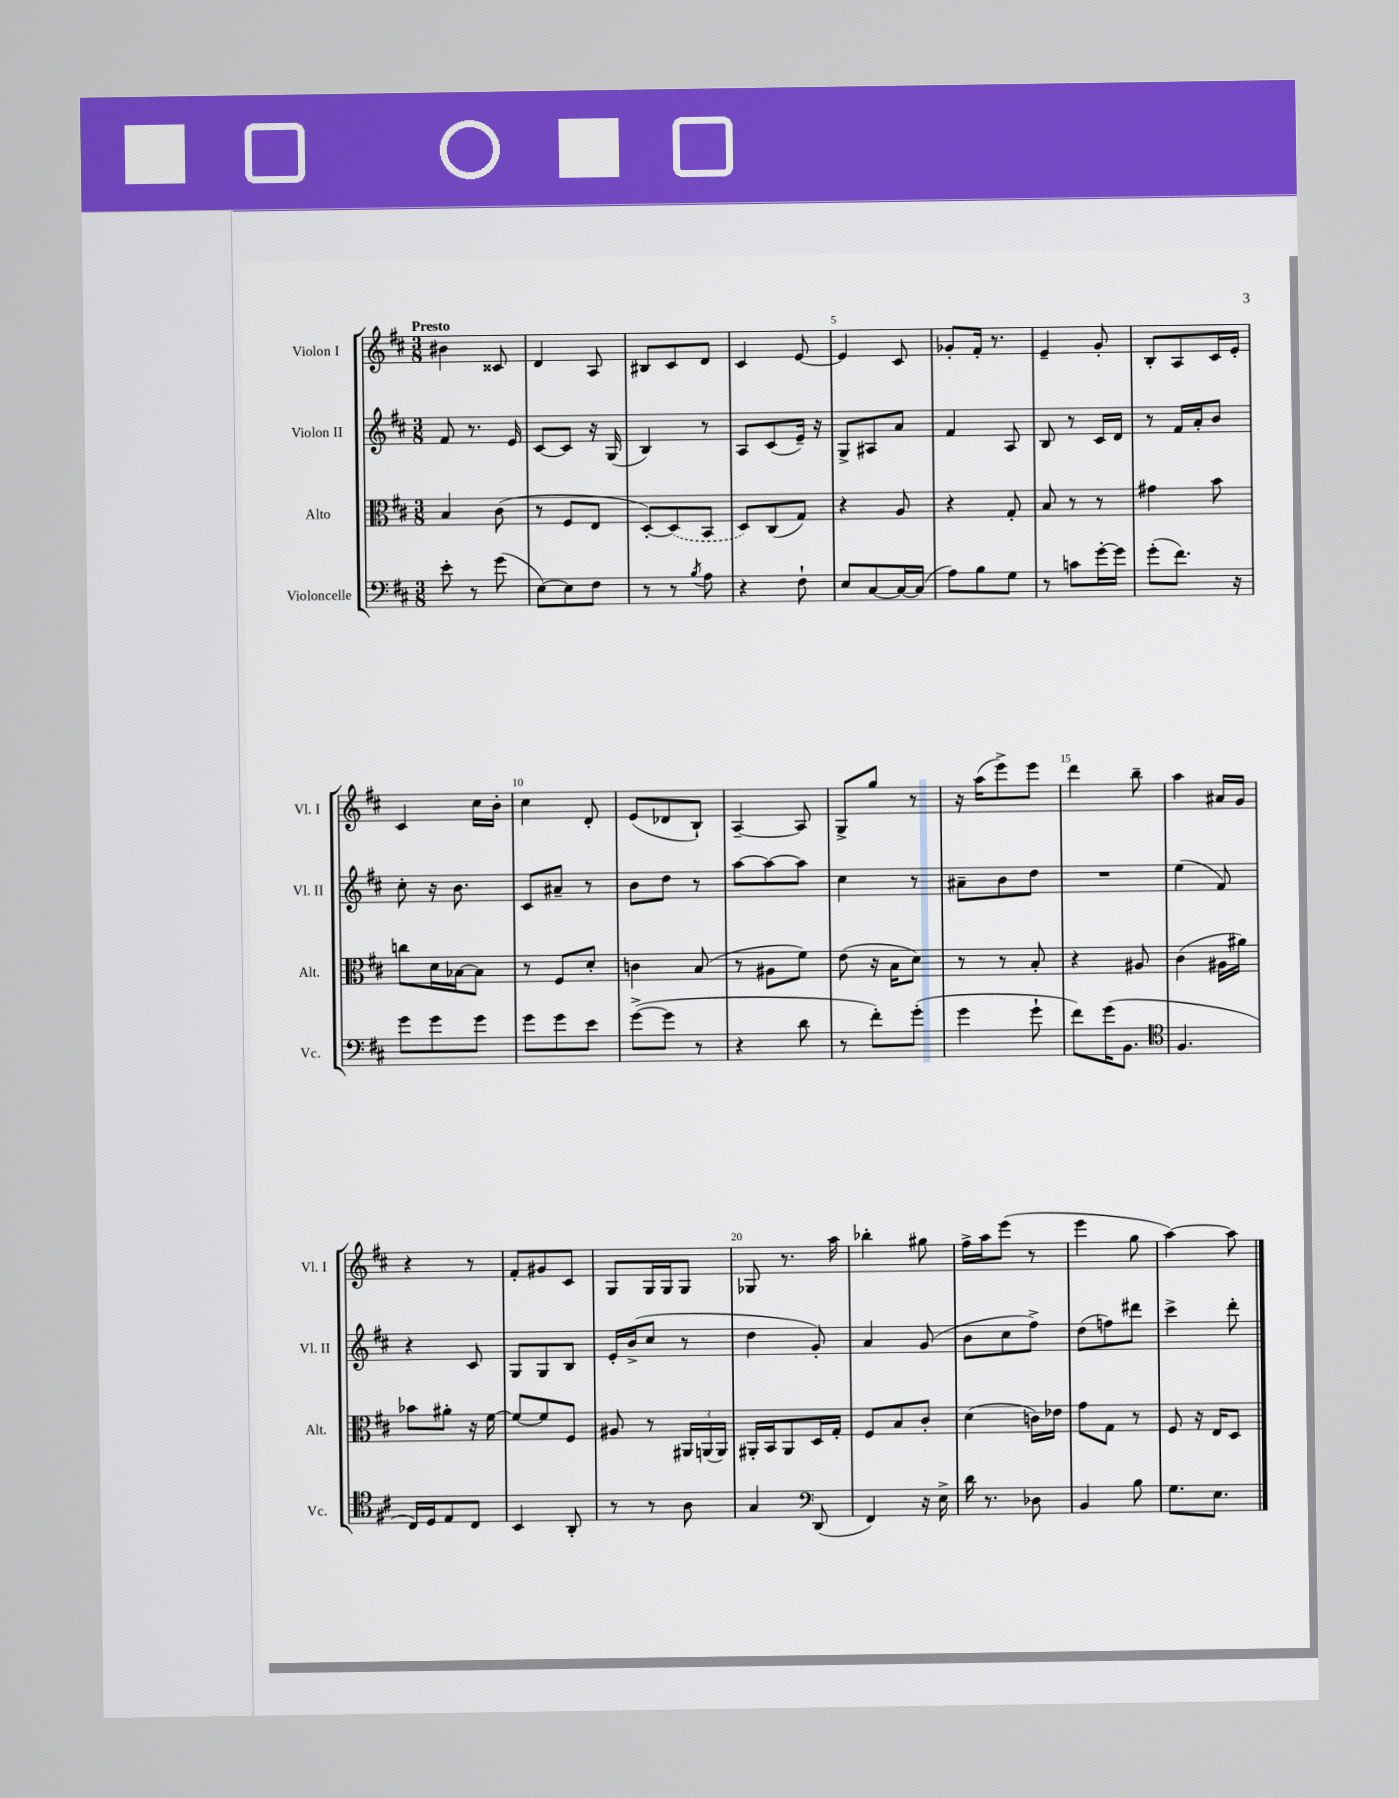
<<
\new StaffGroup <<
\new Staff = "s0" \with { instrumentName = "Violon I" shortInstrumentName = "Vl. I" } {
    \clef treble \key d \major \numericTimeSignature \time 3/8 \tempo "Presto"
    bis'4 cisis'8 |
    d'4 a8 |
    bis8 cis'8 d'8 |
    cis'4 e'8~ |
    e'4 cis'8 |
    ges'8-. fis'16-. r8. |
    e'4-- g'8-. |
    b8-. a8 cis'16 e'16-. |
    cis'4 cis''16 b'16-. |
    cis''4 d'8-. |
    e'8( des'8 b8-!) |
    a4~-- a8 |
    g8-> g''8 r8 |
    r16 a''16( e'''8->) e'''8 |
    d'''4 b''8-- |
    a''4 ais'16 g'16 |
    r4 r8 |
    fis'8-. gis'8 cis'8 |
    g8 g16 g16 g8 |
    ges8 r8. a''16 |
    bes''4-. gis''8 |
    fis''16-> a''16 e'''8( r8 |
    e'''4 g''8 |
    a''4~) a''8 \bar "|." |
}
\new Staff = "s1" \with { instrumentName = "Violon II" shortInstrumentName = "Vl. II" } {
    \clef treble \key d \major \numericTimeSignature \time 3/8
    fis'8 r8. e'16 |
    cis'8~ cis'8 r16 g16( |
    b4) r8 |
    a8 cis'8( e'16--) r16 |
    g8-> ais8 a'8 |
    fis'4 a8 |
    b8 r8 cis'16 d'16 |
    r8 fis'16 a'16-. b'8 |
    cis''8-. r16 b'8. |
    cis'8 ais'8-- r8 |
    b'8 d''8 r8 |
    a''8~ a''8~ a''8 |
    cis''4 r8 |
    ais'8-- b'8 d''8 |
    R4. |
    e''4( fis'8) |
    r4 cis'8 |
    g8 g8 b8 |
    e'16-. b'16->( cis''8 r8 |
    d''4 g'8-.) |
    a'4 g'8( |
    b'8 cis''8 fis''8->) |
    d''8( f''8) dis'''8 |
    cis'''4-> d'''8-. \bar "|." |
}
\new Staff = "s2" \with { instrumentName = "Alto" shortInstrumentName = "Alt." } {
    \clef alto \key d \major \numericTimeSignature \time 3/8
    b4 cis'8( |
    r8 fis8 e8 |
    d8~-.) \once \slurDashed d8( b,8 |
    d8) cis8( g8) |
    r4 a8 |
    r4 g8-. |
    b8 r8 r8 |
    gis'4 b'8 |
    c''8 d'16 bes16~ bes8 |
    r8 fis8 d'8-. |
    c'4 b8( |
    r8 ais8 fis'8) |
    e'8( r16 b16 d'8) |
    r8 r8 b8-. |
    r4 ais8 |
    cis'4( ais16 ais'16) |
    bes'8 ais'8-. r16 fis'16~ |
    fis'8~ fis'8 fis8 |
    ais8 r8 \tuplet 3/2 { ais,16 a,16( a,16) } |
    ais,16-. b,16 ais,8 d16 g16-. |
    fis8 b8 cis'8-. |
    d'4( c'16) ees'16 |
    g'8 g8 r8 |
    fis8 r16 e16 d8 \bar "|." |
}
\new Staff = "s3" \with { instrumentName = "Violoncelle" shortInstrumentName = "Vc." } {
    \clef bass \key d \major \numericTimeSignature \time 3/8
    e'8-. r8 g'8( |
    e8~) e8 fis8 |
    r8 r8 \acciaccatura { b8 } a8 |
    r4 fis8-! |
    e8 cis8~ cis16~ cis16( |
    a8) b8 g8 |
    r8 c'8 g'16~-. g'16 |
    g'8-.( fis'8.) r16 |
    g'8 g'8 g'8 |
    g'8 g'8 e'8 |
    g'8~->( g'8 r8 |
    r4 d'8 |
    r8 fis'8-.) g'8-.( |
    g'4 g'8-! |
    fis'8) g'16( b,8. |
    \clef tenor fis4. |
    cis16) d16 e8 cis8 |
    b,4 a,8-. |
    r8 r8 a8 |
    g4 \clef bass d,8( |
    fis,4) r16 e16-> |
    d'16 r8. des8 |
    b,4 b8 |
    g8. e8. \bar "|." |
}
>>
>>
\layout { \context { \Score \override BarNumber.break-visibility = ##(#f #t #t) barNumberVisibility = #(every-nth-bar-number-visible 5) } }
